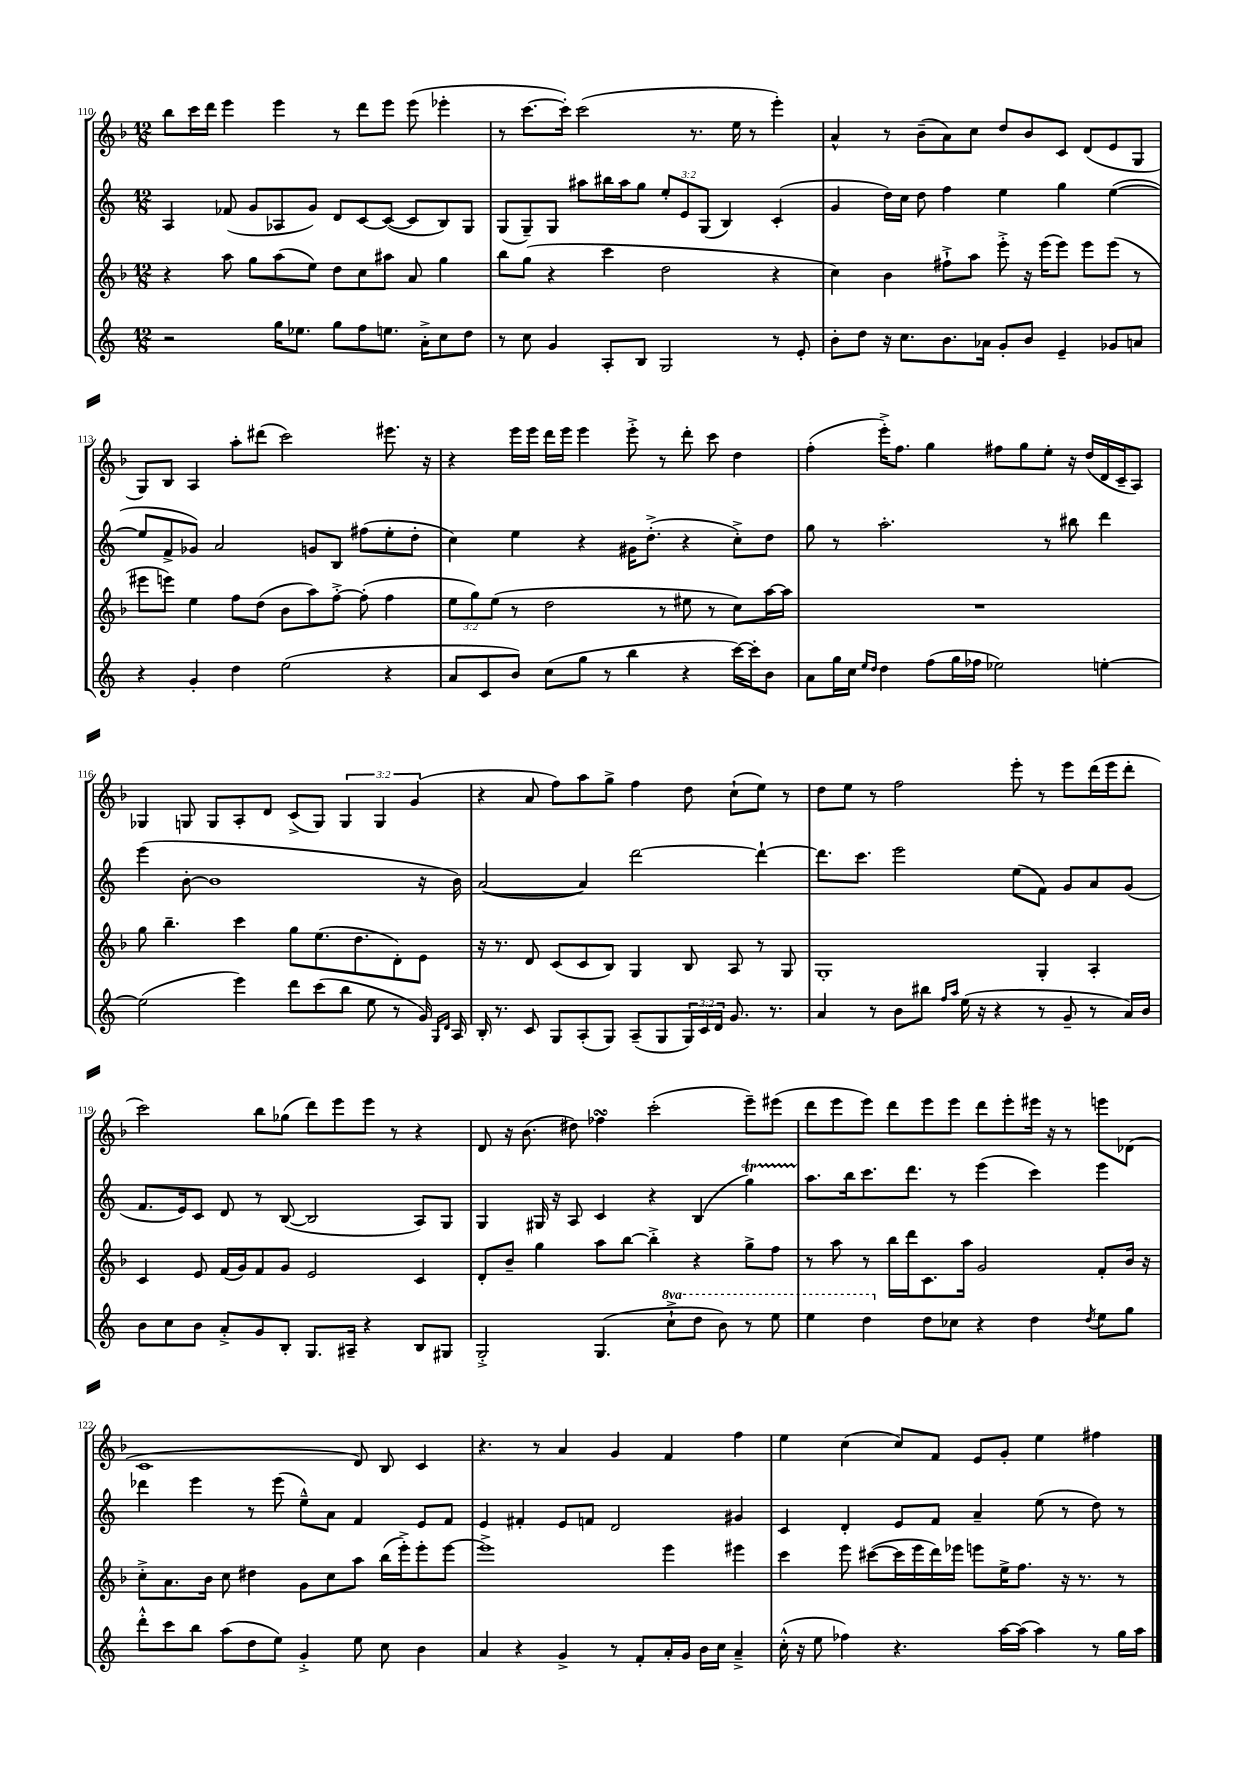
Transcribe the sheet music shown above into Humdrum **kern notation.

**kern	**kern	**kern	**kern
*staff4	*staff3	*staff2	*staff1
*clefG2	*clefG2	*clefG2	*clefG2
*k[]	*k[b-]	*k[]	*k[b-]
*M12/8	*M12/8	*M12/8	*M12/8
2r	4r	4A	8bb-
.	.	.	16ccc
.	.	.	16ddd
.	8aa	(8f-	4eee
.	8gg	8g	.
16gg	(8aa	8A-	4eee
8.ee-	.	.	.
.	8ee)	8g)	.
8gg	8dd	8d	8r
8ff	8cc	[8c	8ddd
8.ee	8aa#	(8c_	8eee
.	8a	8c]	(8eee
16a'^	.	.	.
8cc	4gg	8B)	4eee-'
8dd	.	8G	.
=	=	=	=
8r	8bb-	(8G	8r
8cc	(8gg	8G~)	[8.ccc
4g	4r	8G	.
.	.	.	16ccc'])
.	.	8aa#	(2ccc
8A'	4ccc	16bb#	.
.	.	16aa#	.
8B	.	8gg	.
2G	2dd	12ee'	.
.	.	12e	.
.	.	.	8.r
.	.	(12G	.
.	.	4B)	.
.	.	.	16ee
.	.	.	8r
8r	4r	(4c'	4eee')
8e'	.	.	.
=	=	=	=
8b'	4cc)	4g	4a^^
8dd	.	.	.
16r	4b-	16dd)	8r
8.cc	.	16cc	.
.	.	8dd	(8b-~
8.b	8ff#`^	4ff	8a)
.	8aa	.	8cc
16a-	.	.	.
8g'	8eee'^	4ee	8dd
8b	16r	.	8b-
.	(16eee	.	.
4e~	8eee)	4gg	8c
.	8eee	.	(8d
8g-	(8eee	([4ee	8e
8a	8r	.	8G
=	=	=	=
4r	8eee#	8ee]	8G)
.	8eee)	8f^	8B-
4g'	4ee	8g-)	4A
.	.	2a	.
4dd	8ff	.	8aa'
.	(8dd	.	(8ddd#
(2ee	8b-	.	2ccc)
.	8aa)	8g	.
.	[8ff'^	8B	.
.	(8ff']	(8ff#	.
4r	4ff	8ee'	8.eee#
.	.	8dd'	.
.	.	.	16r
=	=	=	=
8a	12ee	4cc)	4r
.	12gg)	.	.
8c	.	.	.
.	(12ee	.	.
8b)	8r	4ee	16eee
.	.	.	16eee
(8cc	2dd	.	16ddd
.	.	.	16eee
8gg	.	4r	4eee
8r	.	.	.
4bb	.	16g#	8eee'^
.	.	(8.dd'^	.
.	8r	.	8r
4r	8ee#	4r	8ddd'
.	8r	.	8ccc
[16ccc)	8cc)	8cc'^)	4dd
16ccc']	.	.	.
8b	[16aa	8dd	.
.	16aa]	.	.
=	=	=	=
8a	1.r	8gg	(4ff'
16gg	.	8r	.
16cc	.	.	.
16qqee	.	.	.
16qqdd	.	.	.
4dd	.	2.aa'	16eee'^)
.	.	.	8.ff
(8ff	.	.	4gg
16gg	.	.	.
16ff-	.	.	.
2ee-)	.	.	8ff#
.	.	.	8gg
.	.	8r	8ee'
.	.	8bb#	16r
.	.	.	(16dd
[4ee'	.	4ddd	16d
.	.	.	16c~
.	.	.	8A)
=	=	=	=
(2ee]	8gg	(4eee	4G-
.	4.bb-~	.	.
.	.	[8b'	8G
.	.	1b]	8G
4eee)	4ccc	.	8A'
.	.	.	8d
8ddd	8gg	.	(8c^
(8ccc	(8.ee	.	8G)
8bb	.	.	6G
.	8.dd	.	.
8ee	.	.	.
.	.	.	6G
8r	8d')	.	.
.	.	.	(6g
16g)	8e	16r	.
16qqG	.	.	.
16qqd	.	.	.
16A	.	16b)	.
=	=	=	=
16B'	16r	([2a	4r
8.r	8.r	.	.
8c	8d	.	8a
8G	(8c	.	8ff)
(8A'	8c	4a])	8aa
8G)	8B-)	.	8gg^
(8A~	4G	[2ddd	4ff
8G	.	.	.
24G)	8B-	.	8dd
24c	.	.	.
24d	.	.	.
8.g	8A	.	(8cc`
.	8r	4ddd`_	8ee)
8.r	.	.	.
.	8G	.	8r
=	=	=	=
4a	1G'	8.ddd]	8dd
.	.	.	8ee
.	.	8.ccc	.
8r	.	.	8r
8b	.	2eee	2ff
8bb#	.	.	.
16qqff	.	.	.
16qqaa	.	.	.
(16ee	.	.	.
16r	.	.	.
4r	.	.	.
.	.	(8ee	8eee'
8r	4G'	8f)	8r
8g~	.	8g	8eee
8r	4A'	8a	(16ddd
.	.	.	16eee
16a)	.	(8g	8ddd'
16b	.	.	.
=	=	=	=
8b	4c	8.f	2ccc)
8cc	.	.	.
.	.	16e)	.
8b	8e	8c	.
8a'^	(16f	8d	.
.	16g)	.	.
8g	8f	8r	8bb-
8B'	8g	([8B	(8gg-
8.G	2e	2B]	8ddd)
.	.	.	8eee
16A#~	.	.	.
4r	.	.	8eee
.	.	.	8r
8B	4c	8A)	4r
8G#	.	8G	.
=	=	=	=
2G'^	8d'	4G	8d
.	8b-~	.	16r
.	.	.	(8.b-
.	4gg	16G#	.
.	.	16r	.
.	.	8A	8dd#)
(4.G	8aa	4c	4ff-
.	[8bb-	.	.
.	4bb-'^]	4r	(2ccc'
8ccc`^	.	.	.
8ddd	4r	(4B	.
8bb)	.	.	.
8r	8gg^	4gg)	8eee~)
8eee	8ff	.	(8eee#
=	=	=	=
4eee	8r	8.aa	8ddd
.	8aa	.	8eee
.	.	16bb	.
4ddd	8r	8.ccc	8eee)
.	16bb-	.	8ddd
.	16ddd	8.ddd	.
8dd	8.c	.	8eee
8cc-	.	8r	8eee
.	16aa	.	.
4r	2g	(4eee	8ddd
.	.	.	8eee'
4dd	.	4ccc)	16eee#
.	.	.	16r
.	.	.	8r
8qdd	.	.	.
8ee	8f'	4eee	8eee
8gg	16b-	.	(8d-
.	16r	.	.
=	=	=	=
8ddd'^^	8cc'^	4ddd-	1c
8ccc	8.a	.	.
8bb	.	4eee	.
.	16b-	.	.
(8aa	8cc	.	.
8dd	4dd#	8r	.
8ee)	.	(8eee	.
4g'^	8g	8ee~^^)	.
.	8cc	8a	.
8ee	8aa	4f	8d)
8cc	(16bb-	.	8B-
.	16eee'^)	.	.
4b	8eee'	8e	4c
.	[8eee	8f	.
=	=	=	=
4a	1eee^]	4e	4.r
4r	.	4f#'	.
.	.	.	8r
4g^	.	8e	4a
.	.	8f	.
8r	.	2d	4g
8f'	.	.	.
16a'	4eee	.	4f
16g	.	.	.
16b	.	.	.
16cc	.	.	.
4a~^	4eee#	4g#	4ff
=	=	=	=
(16cc'^^	4ccc	4c	4ee
16r	.	.	.
8ee	.	.	.
4ff-)	8eee	4d'	(4cc
.	([8ccc#	.	.
4.r	16ccc#]	8e	8cc)
.	16eee	.	.
.	16ddd)	8f	8f
.	16eee-	.	.
.	8eee	4a~	8e
[16aa	16ee^	.	8g'
(16aa]	8.ff	.	.
4aa)	.	(8ee	4ee
.	16r	8r	.
.	8.r	.	.
8r	.	8dd)	4ff#
16gg	8r	8r	.
16aa	.	.	.
==	==	==	==
*-	*-	*-	*-
